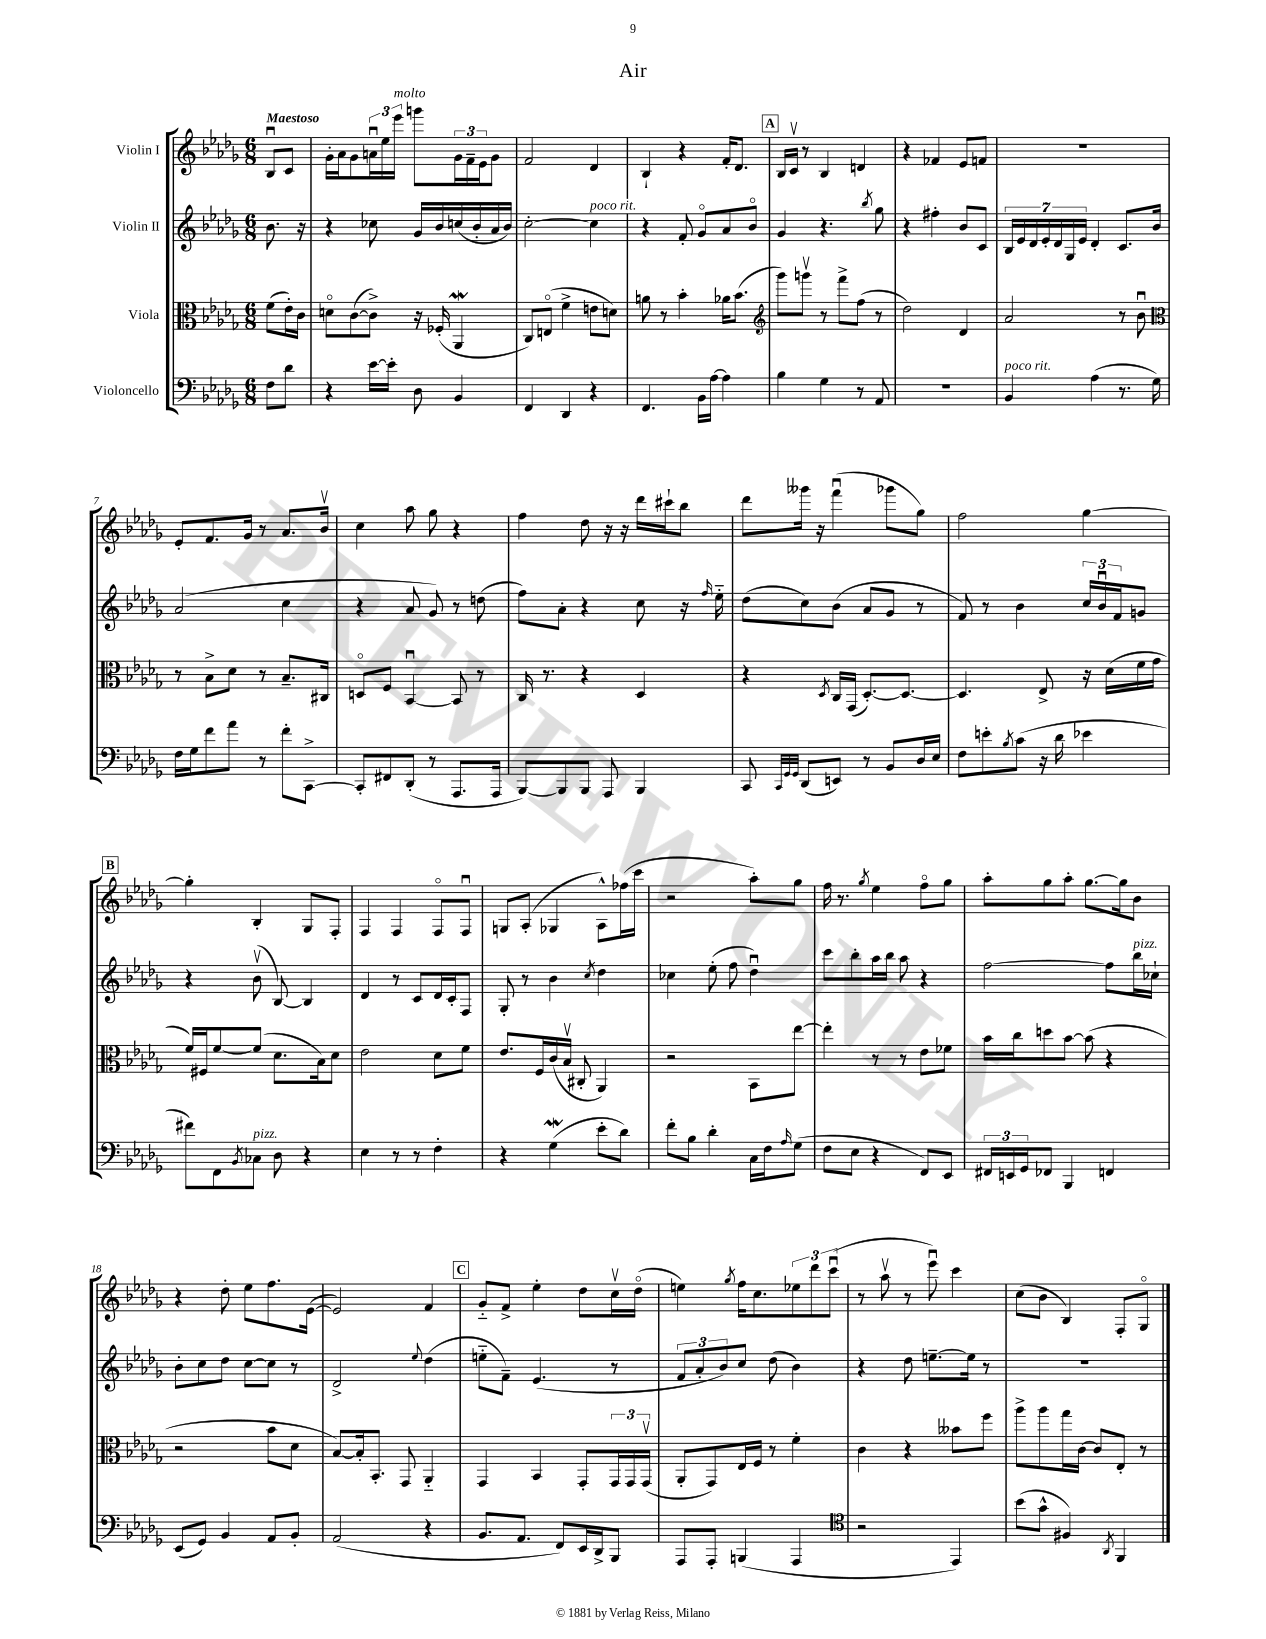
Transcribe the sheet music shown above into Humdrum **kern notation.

**kern	**kern	**kern	**kern
*staff4	*staff3	*staff2	*staff1
*clefF4	*clefC3	*clefG2	*clefG2
*k[b-e-a-d-g-]	*k[b-e-a-d-g-]	*k[b-e-a-d-g-]	*k[b-e-a-d-g-]
*M6/8	*M6/8	*M6/8	*M6/8
8F	(8f	8.b-	8B-u
8d-	16e-')	.	8c
.	16c	16r	.
=	=	=	=
4r	8do	4r	16g-'
.	.	.	16a-
.	([8c	.	8g-
[16e-	8c^])	8cc-	24au
.	.	.	24ee-
16e-']	.	.	.
.	.	.	24eee-
8D-	16r	16g-	8ggg
.	(16F-'	16b-	.
4BB-	4AA-	(16cc	24g-
.	.	.	24f~
.	.	16b-'	.
.	.	.	24e-
.	.	16a-	8g-
.	.	16b-)	.
=	=	=	=
4FF	8C)	[2cc'	2f
.	(8Eo	.	.
4DD-	4f^	.	.
4r	8e	4cc]	4d-
.	8d)	.	.
=	=	=	=
4.FF	8a	4r	4B-`
.	8r	.	.
.	4b-'	8f'	4r
16BB-	.	8g-o	.
[16A-	.	.	.
4A-]	16a-	8a-	16f'
.	(8.b-	.	8.d-
.	.	8b-o	.
=	=	=	=
*	*clefG2	*	*
4B-	8ggg-)	4g-	16B-
.	.	.	16cv
.	8gggv	.	8r
4G-	8r	4.r	4B-
.	8fff^	.	.
8r	(8ff	.	4d
.	.	8qbb-	.
8AA-	8r	8gg-	.
=	=	=	=
2.r	2dd-)	4r	4r
.	.	4ff#'	4f-
.	4d-	8b-	8e-
.	.	8c	8f
=	=	=	=
4BB-	2a-	28B-	2.r
.	.	28e-	.
.	.	28d-	.
.	.	28e-'	.
.	.	28d-	.
.	.	28G-	.
.	.	28e-	.
(4A-	.	4d-'	.
8.r	8r	8.c	.
.	8b-u	.	.
16G-)	.	16b-	.
=	=	=	=
*	*clefC3	*	*
16F	8r	(2a-	8e-'
16G-	.	.	.
8f	8B-^	.	8.f
8a-	8d-	.	.
.	.	.	16g-
8r	8r	.	8r
8f'	8.B-~	4cc	8.a-
[8CC^	.	.	.
.	16C#	.	16b-v
=	=	=	=
8CC']	8Do	4r	4cc
8FF#	8F	.	.
(8DD-'	[4BB-u	8a-	8aa-
8r	.	8g-)	8gg-
8.AAA-	8BB-]	8r	4r
.	8r	(8dd	.
16AAA-	.	.	.
=	=	=	=
[8BBB-)	16C	8ff)	4ff
.	8.r	.	.
8BBB-]	.	8a-'	.
8BBB-	4r	4r	8dd-
8AAA-	.	.	16r
.	.	.	16r
4BBB-	4D-	8cc	16ddd-
.	.	.	16ccc#`
.	.	16r	8bb-
.	.	16qqff	.
.	.	16ee-'~	.
=	=	=	=
8CC	4r	(8dd-	8ddd-
32qqCC	.	.	.
32qqGG-	.	.	.
32qqGG-	.	.	.
(8DD-	.	8cc)	16ggg--
.	.	.	16r
.	8qD-	.	.
8EE)	16C	(8b-	(4fffu
.	(16GG-	.	.
8r	[8.D-')	8a-	.
8BB-	.	8g-	8ggg-
.	8.D-_	.	.
16D-	.	8r	8gg-)
16E-	.	.	.
=	=	=	=
8F	4.D-]	8f)	2ff
8e'	.	8r	.
8qB-	.	.	.
(8c	.	4b-	.
16r	8E-^	.	.
16d-	.	.	.
4e-	16r	24cc	[4gg-
.	.	24b-u	.
.	(16d-	.	.
.	.	24f	.
.	16f	8g	.
.	16g-	.	.
=	=	=	=
8f#)	16f)	4r	4gg-']
.	16F#	.	.
8FF	[8f	.	.
8qBB-	.	.	.
8C-	(8f]	(8b-v	4B-'
8D-	8.d-	[8B-)	.
4r	.	4B-]	8G-
.	16B-)	.	.
.	8d-	.	8F'
=	=	=	=
4E-	2e-	4d-	4F
8r	.	8r	4F
8r	.	8c	.
4F'	8d-	16d-	8Fo
.	.	16c'	.
.	8f	8F	8Fu
=	=	=	=
4r	8.e-	8G-'	8G
.	.	8r	(8A-'
.	16F	.	.
(4G-	(16c	4b-	4G-
.	16B-v	.	.
.	8C#'	.	.
.	.	8qcc	.
8e-'	4AA-)	4dd-	8A-^^)
8d-)	.	.	(16ff-
.	.	.	16ccc
=	=	=	=
8f'	2r	4cc-	2r
8B-	.	.	.
4d-'	.	(8ee-'	.
.	.	8ff	.
16C	8BB-	4dd-u)	8aa-')
16F	.	.	.
16qqA-	.	.	.
(8G-	[8ee-	.	8gg-
=	=	=	=
8F	4ee-']	8ccc	16ff
.	.	.	8.r
8E-	.	8bb-'	.
.	.	.	8qgg-
4r	8r	16aa-	4ee-
.	.	16bb-	.
.	8r	8aa-	.
8FF)	8e-	4r	8ffo
8EE-	8f-	.	8gg-
=	=	=	=
24FF#	16b-	[2ff	8aa-'
24EE	.	.	.
.	16cc	.	.
24GG-	.	.	.
8FF-	8dd	.	8gg-
4BBB-	[8b-	.	8aa-'
.	(8b-]	.	[8.gg-
4FF	4r	8ff]	.
.	.	.	16gg-]
.	.	16bb-	8b-
.	.	16cc-`	.
=	=	=	=
(8EE-	2r	8b-'	4r
8GG-)	.	8cc	.
4BB-	.	8dd-	8dd-'
.	.	[8cc	8ee-
8AA-	8b-	8cc]	8.ff
8BB-'	8d-	8r	.
.	.	.	([16e-
=	=	=	=
(2AA-	[8B-)	2d-^	2e-])
.	16B-']	.	.
.	8.BB-'	.	.
.	8GG-	.	.
.	.	8qqee-	.
4r	4AA-'~	(4dd-	4f
=	=	=	=
8.BB-	4GG-	8ee'~	8g-'~
.	.	8f~)	8f^
8.AA-	.	.	.
.	4BB-	(4.e-	4ee-'
8FF)	.	.	.
16EE-	8GG-'	.	8dd-
16DD-^	.	.	.
8BBB-	24GG-	8r	16ccv
.	24GG-	.	.
.	.	.	(16dd-o
.	(24GG-v	.	.
=	=	=	=
8AAA-	8AA-'	12f	4ee)
.	.	12a-'	.
8AAA-'	8GG-)	.	.
.	.	12b-)	.
.	.	.	8qgg-
(4BBB	16E-	8cc	16ff
.	16F	.	8.cc
.	8r	(8dd-	.
4AAA-	4f'	4b-)	12ee-
.	.	.	12ddd-
.	.	.	(12cccu
=	=	=	=
*clefC4	*	*	*
2r	4c	4r	8r
.	.	.	8aa-v
.	4r	8dd-	8r
.	.	[8.ee~	8eee-u)
4EE-)	8b--	.	4ccc
.	.	16ee]	.
.	8ff	8r	.
=	=	=	=
(8b-	8aa-^	2.r	(8cc
8g-^^	8aa-	.	8b-
4F#)	16gg-	.	4B-)
.	[16c	.	.
.	8c]	.	.
8qAA-	.	.	.
4FF	8E-'	.	8F'
.	8r	.	8G-o
==	==	==	==
*-	*-	*-	*-
